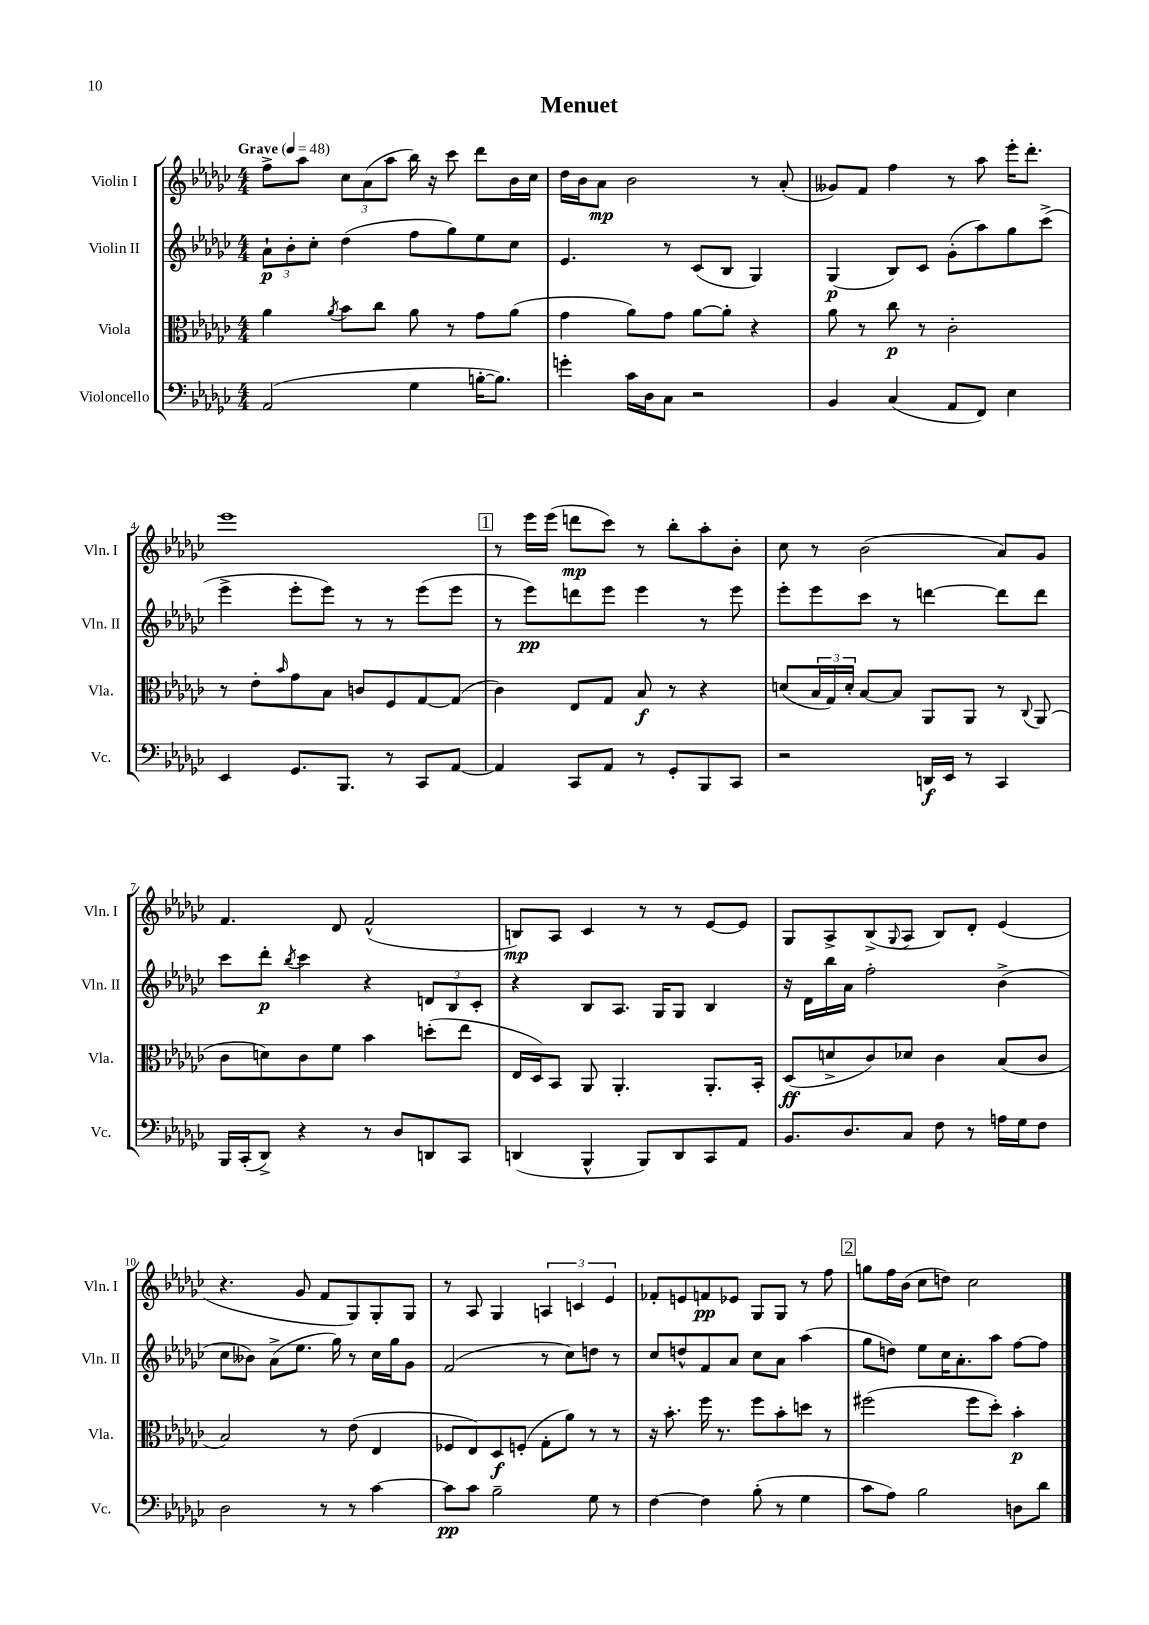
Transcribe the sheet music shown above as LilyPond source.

\header { title = "Menuet" }
<<
\new StaffGroup <<
\new Staff = "s0" \with { instrumentName = "Violin I" shortInstrumentName = "Vln. I" } {
    \clef treble \key ges \major \numericTimeSignature \time 4/4 \tempo "Grave" 4 = 48
    f''8-> aes''8 \tuplet 3/2 { ces''8 aes'8( aes''8 } bes''16) r16 ces'''8 des'''8 bes'16 ces''16 |
    des''16 bes'16 aes'8\mp bes'2 r8 aes'8-.( |
    geses'8) f'8 f''4 r8 aes''8 ees'''16-. des'''8.-. |
    ees'''1 |
    \mark \markup { \box "1" } r8 ees'''16 ees'''16( d'''8\mp ces'''8) r8 bes''8-. aes''8-. bes'8-. |
    ces''8 r8 bes'2( aes'8) ges'8 |
    f'4. des'8 f'2-^( |
    b8\mp) aes8 ces'4 r8 r8 ees'8~ ees'8 |
    ges8 aes8-> bes8->( \appoggiatura { ges8 } aes8 bes8) des'8-. ees'4( |
    r4. ges'8 f'8 ges8) ges8-. ges8 |
    r8 aes8 ges4 \tuplet 3/2 { a4 c'4 ees'4 } |
    fes'8-. e'8 f'8\pp ees'8 ges8 ges8 r8 f''8 |
    \mark \markup { \box "2" } g''8 f''16 bes'16( ces''8 d''8) ces''2 \bar "|." |
}
\new Staff = "s1" \with { instrumentName = "Violin II" shortInstrumentName = "Vln. II" } {
    \clef treble \key ges \major \numericTimeSignature \time 4/4
    \tuplet 3/2 { aes'8-!\p bes'8-. ces''8-. } des''4( f''8 ges''8) ees''8 ces''8 |
    ees'4. r8 ces'8( bes8 ges4) |
    ges4\p( bes8) ces'8 ges'8-.( aes''8) ges''8 ces'''8->( |
    ees'''4-> ees'''8-. ees'''8) r8 r8 ees'''8( ees'''8 |
    \mark \markup { \box "1" } r8 ees'''8\pp) d'''8 ees'''8 ees'''4 r8 ees'''8 |
    ees'''8-. ees'''8 ces'''8 r8 d'''4~ d'''8 d'''8 |
    ces'''8 des'''8-.\p \acciaccatura { bes''8 } ces'''4 r4 \tuplet 3/2 { d'8 bes8 ces'8-. } |
    r4 bes8 aes8. ges16 ges8 bes4 |
    r16 des'16 bes''16 aes'16 f''2-. bes'4->( |
    ces''8 beses'8) aes'8->( ees''8. ges''16) r8 ces''16 ges''16 ges'8 |
    f'2( r8 ces''8) d''8 r8 |
    ces''8 d''8-^ f'8 aes'8 ces''8 aes'8 aes''4( |
    \mark \markup { \box "2" } ges''8 d''8) ees''8 ces''16 aes'8.-. aes''8 f''8~ f''8 \bar "|." |
}
\new Staff = "s2" \with { instrumentName = "Viola" shortInstrumentName = "Vla." } {
    \clef alto \key ges \major \numericTimeSignature \time 4/4
    aes'4 \acciaccatura { aes'8 } bes'8 ces''8 aes'8 r8 ges'8 aes'8( |
    ges'4 aes'8) ges'8 aes'8~ aes'8-. r4 |
    aes'8 r8 ces''8\p r8 ces'2-. |
    r8 ees'8-. \grace { bes'16 } ges'8 bes8 c'8 f8 ges8~ ges8( |
    \mark \markup { \box "1" } ces'4) ees8 ges8 bes8\f r8 r4 |
    d'8( \tuplet 3/2 { bes16 ges16) d'16-. } bes8~ bes8 aes,8 aes,8 r8 \appoggiatura { ces8 } aes,8( |
    ces'8 d'8) ces'8 f'8 bes'4 d''8-.( ees''8 |
    ees16 des16) bes,8 aes,8 aes,4.-. aes,8.-. bes,16-. |
    des8\ff( d'8-> ces'8) des'8 ces'4 bes8( ces'8 |
    bes2) r8 ees'8( ees4 |
    fes8 ees8) des8\f f8-.( ges8-. aes'8) r8 r8 |
    r16 bes'8.-. f''16 r8. f''8 bes'8-. d''8 r8 |
    \mark \markup { \box "2" } fis''2( fis''8 des''8-.) bes'4-.\p \bar "|." |
}
\new Staff = "s3" \with { instrumentName = "Violoncello" shortInstrumentName = "Vc." } {
    \clef bass \key ges \major \numericTimeSignature \time 4/4
    aes,2( ges4 b16~-. b8.) |
    g'4-. ces'16 des16 ces8 r2 |
    bes,4 ces4( aes,8 f,8) ees4 |
    ees,4 ges,8. bes,,8. r8 ces,8 aes,8~ |
    \mark \markup { \box "1" } aes,4 ces,8 aes,8 r8 ges,8-. bes,,8 ces,8 |
    r2 d,16\f ees,16 r8 ces,4 |
    bes,,16 ces,16-.( des,8->) r4 r8 des8 d,8 ces,8 |
    d,4( bes,,4-^ bes,,8) d,8 ces,8 aes,8 |
    bes,8. des8. ces8 f8 r8 a16 ges16 f8 |
    des2 r8 r8 ces'4~ |
    ces'8\pp ces'8 bes2-- ges8 r8 |
    f4~ f4 bes8-.( r8 ges4 |
    \mark \markup { \box "2" } ces'8 aes8) bes2 d8 des'8 \bar "|." |
}
>>
>>
